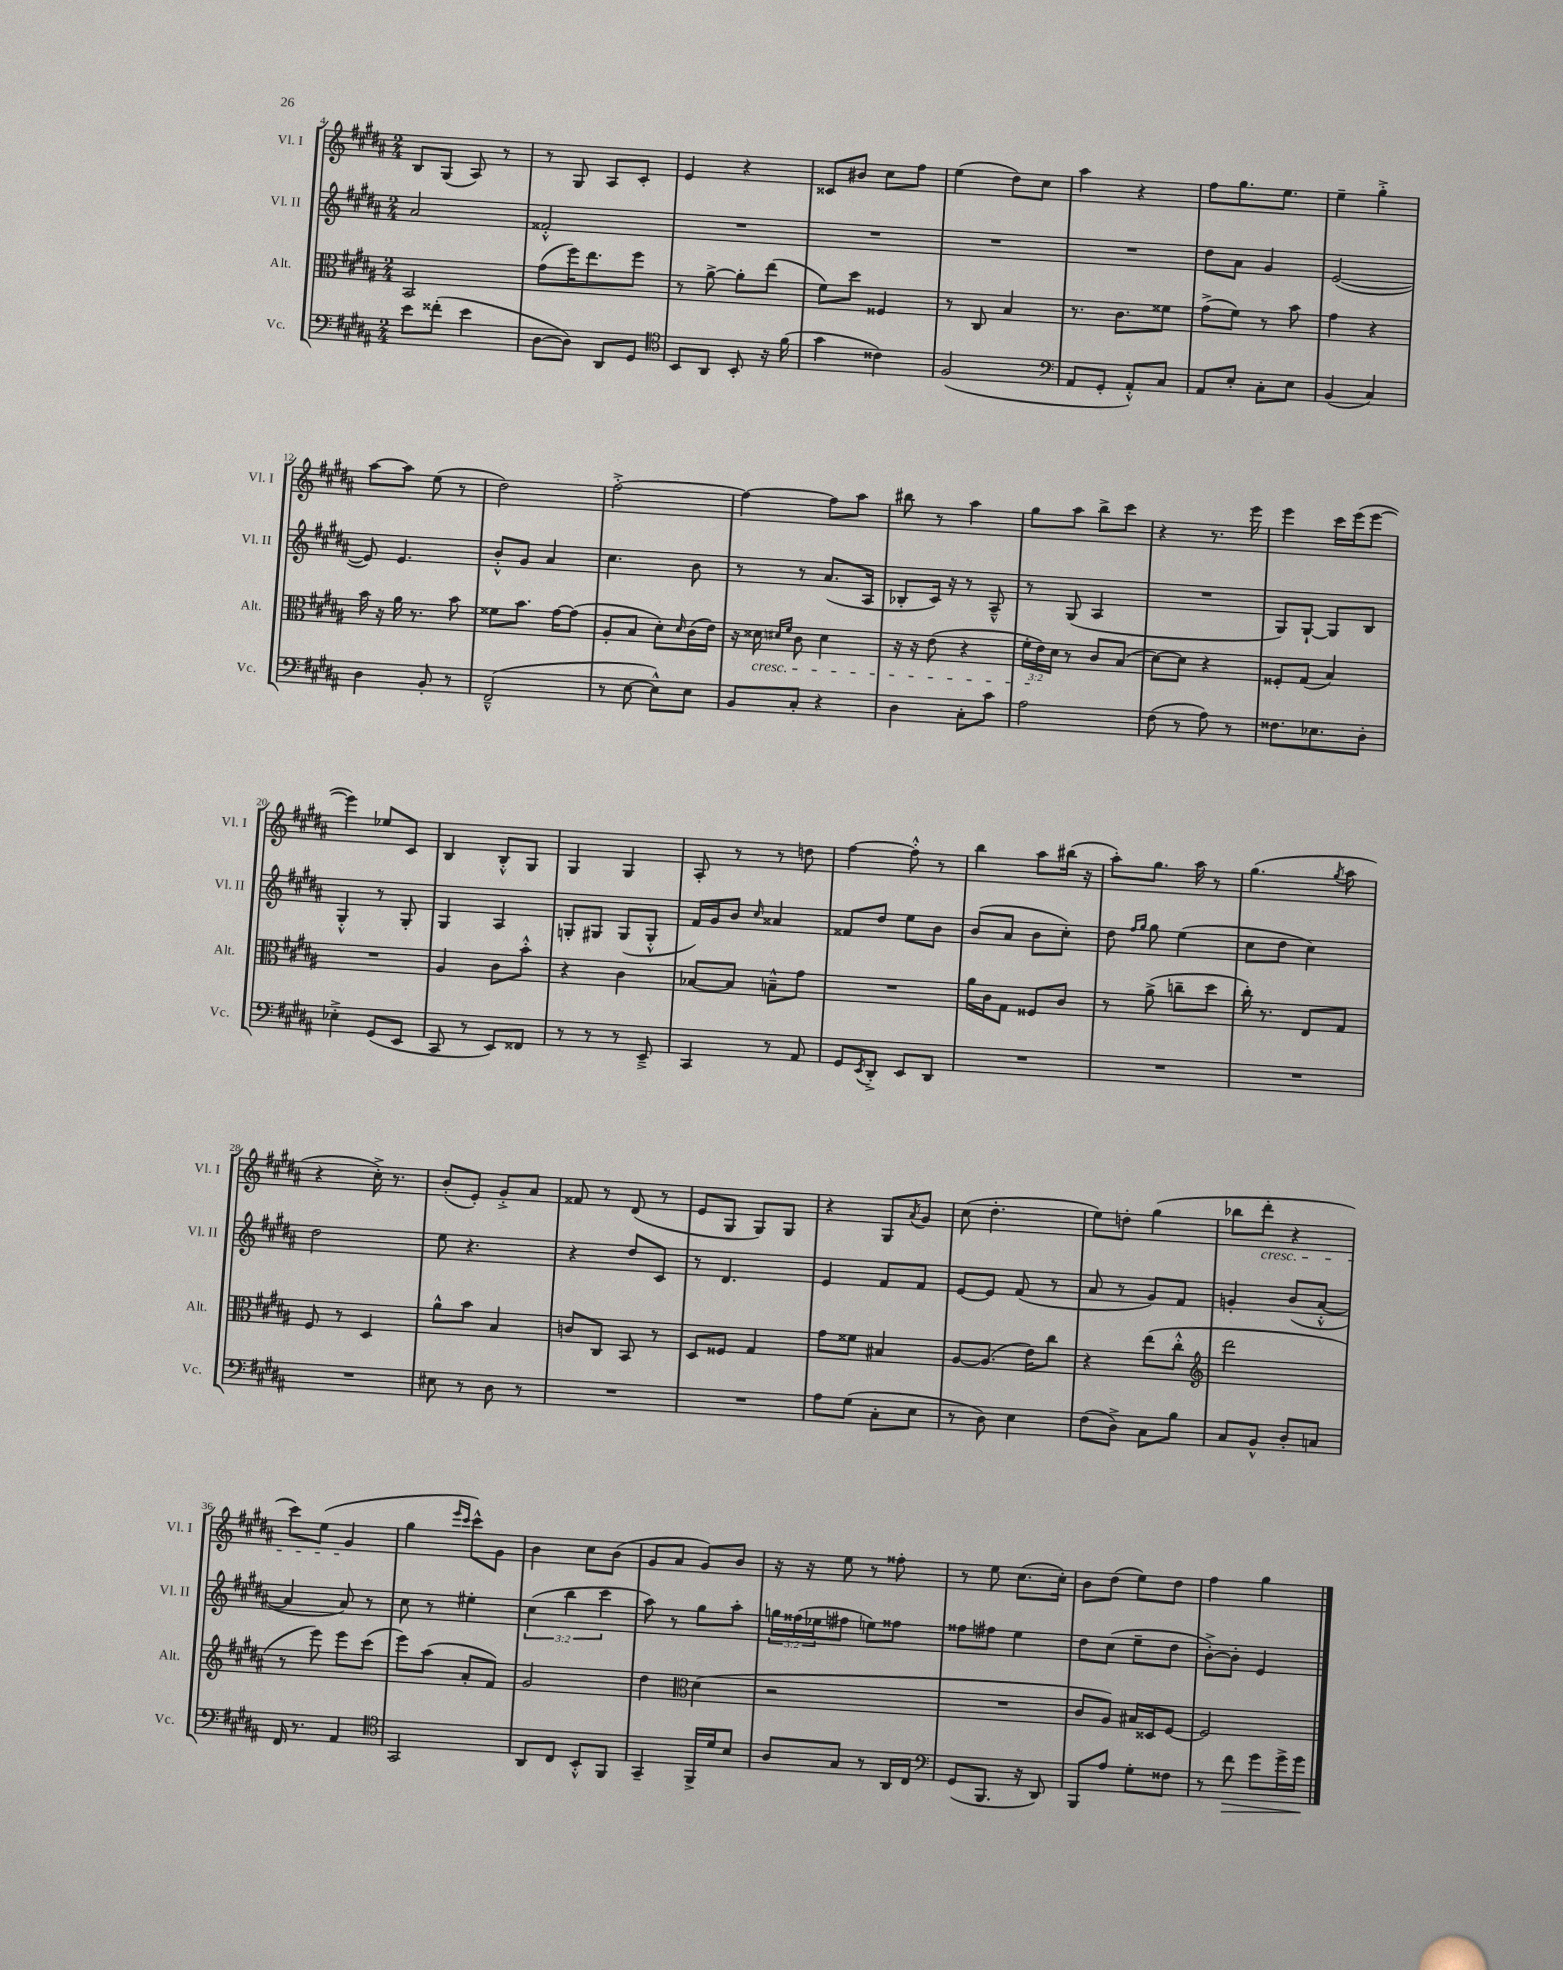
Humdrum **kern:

**kern	**kern	**kern	**kern
*staff4	*staff3	*staff2	*staff1
*clefF4	*clefC3	*clefG2	*clefG2
*k[f#c#g#d#a#]	*k[f#c#g#d#a#]	*k[f#c#g#d#a#]	*k[f#c#g#d#a#]
*M2/4	*M2/4	*M2/4	*M2/4
8e\L	2BB/	2a#/	8B/L
(8f##'\J	.	.	(8G#/J
4e\	.	.	8A#/)
.	.	.	8r
=	=	=	=
[8D#\L	(8g#\L	2f##'^^/	8r
8D#\]J)	16ff#\K)	.	8G#/
.	8.ee\	.	.
8DD#/L	.	.	8A#/L
8GG#/J	8ff#\J	.	8c#'/J
=	=	=	=
*clefC4	*	*	*
8BB/L	8r	2r	4e/
8AA#/J	[8a#^\	.	.
8BB'/	8a#'\]L	.	4r
16r	(8ee\J	.	.
(16f#\	.	.	.
=	=	=	=
4g#\	8f#\L)	2r	8c##/L
.	8dd#\J	.	8b#/J
4c##\)	4F##/	.	8cc#\L
.	.	.	8ff#\J
=	=	=	=
(2F#/	8r	2r	(4ee\
.	8C#/	.	.
.	4B/	.	8dd#\L)
.	.	.	8cc#\J
=	=	=	=
*clefF4	*	*	*
8AA#/L	8.r	2r	4aa#\
8GG#'/J	.	.	.
.	8.c#\L	.	.
8AA#'^^/L)	.	.	4r
8C#/J	8f##\J	.	.
=	=	=	=
8AA#/L	(8g#^\L	8dd#\L	8ff#\L
8E'/J	8f#\J)	8a#\J	8.gg#\
8C#'\L	8r	4g#/	.
.	.	.	8.ee\J
8E\J	8b\	.	.
=	=	=	=
(4BB/	4g#\	([2e/	4ee~\
4C#/)	4r	.	4gg#'^\
=	=	=	=
4D#\	16b\	8e/])	[8aa#\L
.	16r	.	.
.	16a#\	4.e/	8aa#\]J
.	8.r	.	.
8BB'/	.	.	(8ee\
8r	8b\	.	8r
=	=	=	=
(2FF#~^^/	8f##\L	8b'^^/L	2dd#\)
.	8.b\J	8g#/J	.
.	.	4a#/	.
.	[16g#\LK	.	.
.	(8g#\]J	.	.
=	=	=	=
8r	8A#'/L	4.cc#\	[2ff#'^\
[8E\	8B/J	.	.
8E^^\]L)	8d#'\L)	.	.
.	16qqd#/	.	.
8E\J	(16c#\L	8b\	.
.	16e\JJ)	.	.
=	=	=	=
8BB/L	16r	8r	4ff#\_
.	16d##\	.	.
.	16qqd#/LL	.	.
.	16qqf#/JJ	.	.
8C#'/J	8c#\	8r	.
4r	4d#\	(8.a#/L	8ff#\]L
.	.	.	8aa#\J
.	.	16A#/Jk	.
=	=	=	=
4D#\	16r	8B-'/L	8bb#\
.	16r	.	.
.	(8e\	16c#/Jk)	8r
.	.	16r	.
8C#'\L	4r	8r	4aa#\
8c#\J	.	8A#~^^/	.
=	=	=	=
2A#\	24f#'\LL	8r	8gg#\L
.	24e\)	.	.
.	24d#\JJ	.	.
.	8r	(8G#/	8aa#\J
.	8c#/L	4A#/	8bb^\L
.	(8B/J	.	8ccc#\J
=	=	=	=
(8F#\	[8d#\L)	2r	4r
8r	8d#\]J	.	.
8A#\)	4r	.	8.r
8r	.	.	.
.	.	.	16eee\
=	=	=	=
8.F##\L	8F##'/L	8G#/L)	4eee\
.	(8G#/J	[8G#`/J	.
8.E-\	.	.	.
.	4B/)	8G#/]L	16ccc#\LL
.	.	.	(16eee\J
8D#'\J	.	8B/J	[8eee\J
=	=	=	=
4E-'^\	2r	4G#'^^/	4eee\])
(8GG#/L	.	8r	8ee-/L
8EE/J	.	8G#'/	8c#/J
=	=	=	=
8CC#/	4A#/	4G#/	4B/
8r	.	.	.
8EE/L)	8c#\L	4A#/	8B'^^/L
8FF##/J	8b'^^\J	.	8G#/J
=	=	=	=
8r	4r	8G'/L	4G#/
8r	.	8G#/J	.
8r	4c#\	(8G#/L	4G#/
8EE~^/	.	8G#'^^/J	.
=	=	=	=
4CC#/	[8B-/L	16f#/LL)	8A#'/
.	.	16g#/J	.
.	8B-/]J	8b/J	8r
.	.	16qqcc#/	.
8r	8B~^^\L	4a##/	8r
8AA#/	8g#\J	.	8dd\
=	=	=	=
8GG#/L	2r	8f##/L	[4ff#\
8qEE/	.	.	.
8DD#'^/J	.	8dd#/J	.
8EE/L	.	8ee\L	8ff#'^^\]
8DD#/J	.	8b\J	8r
=	=	=	=
2r	16a#\LL	(8b/L	4bb\
.	16c#\J	.	.
.	8G#\J	8a#/J	.
.	8F##/L	8b\L	8aa#\L
.	8c#/J	8cc#'\J)	(16bb#\Jk
.	.	.	16r
=	=	=	=
2r	8r	8dd#\	8aa#'\L)
.	.	16qqff#/LL	.
.	.	16qqgg#/JJ	.
.	(8a#^\	8gg#\	8.gg#\J
.	8cc~\L	(4ee\	.
.	.	.	16aa#\
.	8dd#\J	.	8r
=	=	=	=
2r	16cc#'\)	8cc#\L	(4.gg#\
.	8.r	.	.
.	.	8dd#\J	.
.	8E/L	4cc#\)	.
.	.	.	8qgg#/
.	8G#/J	.	8aa#\
=	=	=	=
2r	8F#/	2dd#\	4r
.	8r	.	.
.	4D#/	.	16cc#'^\)
.	.	.	8.r
=	=	=	=
8E#\	8a#^^\L	8ee\	(8b'/L
8r	8b\J	4.r	8e'/J)
8D#\	4B/	.	8g#'^/L
8r	.	.	8a#/J
=	=	=	=
2r	8c/L	4r	8f##/
.	8C#/J	.	8r
.	8BB/	8dd#/L	(8d#/
.	8r	8c#/J	8r
=	=	=	=
2r	8D#/L	8r	8e/L
.	8F##/J	4.d#/	8G#/J
.	4G#/	.	8G#/L)
.	.	.	8G#/J
=	=	=	=
8A#\L	8g#\L	4e/	4r
(8G#\J	8f##\J	.	.
8C#'\L	4B#/	8f#/L	8G#/L
.	.	.	8qa#/
8E\J	.	8f#/J	8g#/J
=	=	=	=
8r	[8A#/L	[8e/L	(8cc#\
8D#\)	(8.A#/]J	8e/]J	4.dd#'\
4E\	.	(8f#/	.
.	16e\LK)	.	.
.	8cc#\J	8r	.
=	=	=	=
(8F#\L	4r	8a#/	8ee\L)
8D#^\J)	.	8r	8dd'\J
8C#\L	(8ee\L	8g#/L)	(4gg#\
8B\J	8cc#'^^\J	8f#/J	.
=	=	=	=
*	*clefG2	*	*
8C#/L	2ddd#\	4g'/	8bb-\L
8BB^^/J	.	.	8ddd#'\J
8D#'/L	.	(8b/L	4r
8C/J	.	[8a#'^^/J	.
=	=	=	=
16FF#/	8r	4a#/]	8ccc#\L)
8.r	.	.	.
.	8eee\)	.	(8ee\J
4AA#/	8eee\L	8a#/)	4g#/
.	(8ccc#\J	8r	.
=	=	=	=
*clefC4	*	*	*
2GG#/	8eee\L)	8cc#\	4gg#\
.	(8aa#\J	8r	.
.	.	.	16qqeee/LL
.	.	.	16qqccc#/JJ
.	8a#'/L	4ee#'\	8ccc#^^\L)
.	8f#/J)	.	8g#\J
=	=	=	=
8AA#/L	2g#/	(6cc#\	4b\
8C#/J	.	.	.
.	.	6bb\	.
8BB'^^/L	.	.	8cc#\L
.	.	6ccc#\	.
8FF#/J	.	.	(8b\J
=	=	=	=
4GG#~/	4dd#\	8aa#\)	8g#/L
.	.	8r	8a#/J
*	*clefC3	*	*
16FF#^/LL	(4d#\	8gg#\L	8g#/L)
16d#/J	.	.	.
8B/J	.	8aa#'\J	8b/J
=	=	=	=
8A#/L	2r	24gg\LL	16r
.	.	(24ff##\	.
.	.	.	16r
.	.	24ee-\J	.
8G#/J	.	8ff#\J	8ee\
8r	.	8ee\L)	8r
16AA#/LL	.	8ff##\J	8ff##'\
16C#/JJ	.	.	.
=	=	=	=
*clefF4	*	*	*
(8GG#/L	2r	8ff##\L	8r
8.BBB/J	.	8ff#\J	8ee\
.	.	4ee\	(8.cc#\L
16r	.	.	.
8DD#/)	.	.	.
.	.	.	16cc#'\Jk)
=	=	=	=
8BBB/L	8c#/L	8dd#\L	8b\L
8A#/J	8A#/J)	(8cc#\J	(8dd#\J
8G#'\L	16B#/LL	8ee~\L	8ee\L)
.	16D##/J	.	.
8F##\J	[8F#/J	8dd#\J	8dd#\J
=	=	=	=
8r	2F#/]	[8b'^\L)	4ff#\
8f#\	.	8b'\]J	.
8g#\L	.	4e/	4gg#\
16g#^\L	.	.	.
16g#\JJ	.	.	.
==	==	==	==
*-	*-	*-	*-
